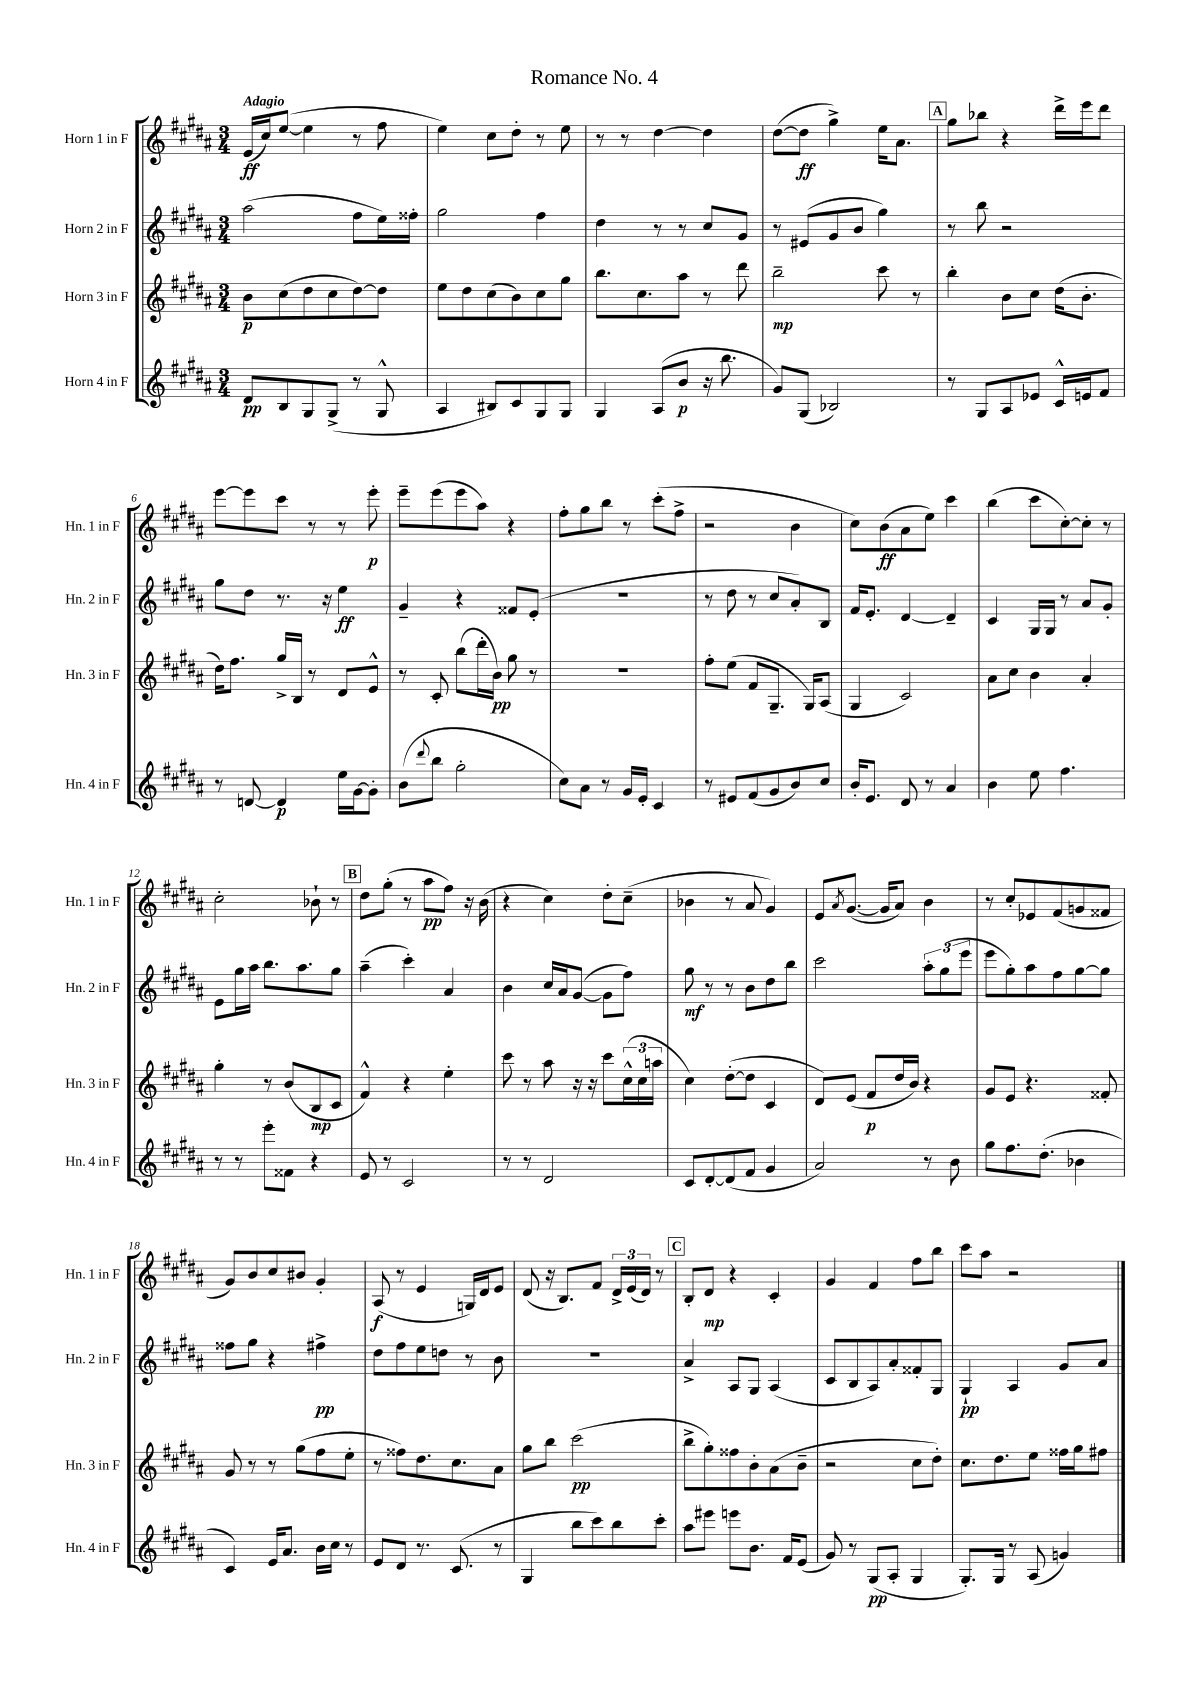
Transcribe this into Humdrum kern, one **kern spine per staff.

**kern	**kern	**kern	**kern
*staff4	*staff3	*staff2	*staff1
*clefG2	*clefG2	*clefG2	*clefG2
*k[f#c#g#d#a#]	*k[f#c#g#d#a#]	*k[f#c#g#d#a#]	*k[f#c#g#d#a#]
*M3/4	*M3/4	*M3/4	*M3/4
8d#	8b	(2aa#	(16e
.	.	.	16cc#)
8B	(8cc#	.	([8ee
8G#	8dd#	.	4ee]
(8G#^	8cc#	.	.
8r	[8dd#)	8ff#	8r
8G#^^	8dd#]	16ee)	8ff#
.	.	16ff##'	.
=	=	=	=
4A#	8ee	2gg#	4ee)
.	8dd#	.	.
8B#)	(8cc#	.	8cc#
8c#	8b)	.	8dd#'
8G#	8cc#	4ff#	8r
8G#	8gg#	.	8ee
=	=	=	=
4G#	8.bb	4dd#	8r
.	.	.	8r
.	8.cc#	.	.
(8A#	.	8r	[4dd#
8b	8aa#	8r	.
16r	8r	8cc#	4dd#]
8.bb	.	.	.
.	8ddd#	8g#	.
=	=	=	=
8g#)	2bb~	8r	([8dd#
(8G#	.	(8e#	8dd#]
2B-)	.	8g#	4gg#^)
.	.	8b	.
.	8ccc#	4gg#)	16ee
.	.	.	8.a#
.	8r	.	.
=	=	=	=
8r	4bb'	8r	8gg#
8G#	.	8bb	8bb-
8A#	8b	2r	4r
8e-	8cc#	.	.
16c#^^	(16dd#	.	16ddd#^
16e	8.b'	.	16eee
8f#	.	.	8ddd#
=	=	=	=
8r	16dd#)	8gg#	[8eee
.	8.ff#	.	.
[8d	.	8dd#	8eee]
4d]	16gg#^	8.r	8ccc#
.	16B	.	.
.	8r	.	8r
.	.	16r	.
16ee	8d#	4ee	8r
[16g#	.	.	.
8g#']	8e^^	.	8eee'
=	=	=	=
(8b	8r	4g#~	8eee~
8qqddd#	.	.	.
8bb	8c#'	.	(8eee
2gg#'	(8bb	4r	8eee
.	16ddd#'	.	8aa#)
.	16b)	.	.
.	8gg#	8f##	4r
.	8r	(8e'	.
=	=	=	=
8cc#)	2.r	2.r	8ff#'
8a#	.	.	8gg#
8r	.	.	8bb
16g#	.	.	8r
16e'	.	.	.
4c#	.	.	(8ccc#'
.	.	.	8ff#^
=	=	=	=
8r	8ff#'	8r	2r
8e#	(8ee	8dd#	.
(8f#	8f#	8r	.
8g#	8.G#~	8cc#	.
8b)	.	8a#')	4b
.	16G#)	.	.
8cc#	(8A#	8B	.
=	=	=	=
16b'	4G#	16f#	8cc#)
8.e	.	8.e'	.
.	.	.	(8b
8d#	2c#)	[4d#	8a#
8r	.	.	8ee)
4a#	.	4d#~]	4ccc#
=	=	=	=
4b	8a#	4c#	(4bb
.	8cc#	.	.
8ee	4b	16G#	8ccc#
.	.	16G#	.
4.ff#	.	8r	[8cc#')
.	4a#'	8a#	8cc#']
.	.	8g#'	8r
=	=	=	=
8r	4gg#'	8e	2cc#'
8r	.	16gg#	.
.	.	16aa#	.
8eee'	8r	8.bb	.
8f##	(8b	.	.
.	.	8.aa#	.
4r	8B	.	8b-`
.	8c#	8gg#	8r
=	=	=	=
8e	4f#^^)	(4aa#~	8dd#
8r	.	.	(8gg#'
2c#	4r	4ccc#')	8r
.	.	.	8aa#
.	4ee'	4a#	8ff#)
.	.	.	16r
.	.	.	(16b
=	=	=	=
8r	8ccc#	4b	4r
8r	8r	.	.
2d#	8aa#	16cc#	4cc#)
.	.	16a#	.
.	16r	([8g#	.
.	16r	.	.
.	8ccc#	8g#]	8dd#'
.	(24cc#^^	8ff#)	(8cc#~
.	24cc#	.	.
.	24aa	.	.
=	=	=	=
8c#	4cc#)	8gg#	4b-
[8d#'	.	8r	.
(8d#]	([8dd#'	8r	8r
8f#	8dd#]	8b	8a#
4g#	4c#	8dd#	4g#)
.	.	8bb	.
=	=	=	=
2a#)	8d#)	2ccc#	8e
.	.	.	8qa#
.	(8e	.	([8.g#
.	8f#	.	.
.	.	.	16g#]
.	16dd#	.	8a#)
.	16b)	.	.
8r	4r	12aa#'	4b
.	.	(12gg#	.
8b	.	.	.
.	.	12eee	.
=	=	=	=
8gg#	8g#	8eee	8r
8.ff#	8e	8gg#')	8cc#'
.	4.r	8aa#	8e-
(8.dd#'	.	.	.
.	.	8ff#	(8f#
4b-	.	[8gg#	8g
.	8f##'	8gg#]	8f##
=	=	=	=
4c#)	8g#	8ff##	8g#)
.	8r	8gg#	8b
16e	8r	4r	8cc#
8.a#	.	.	.
.	(8gg#	.	8b#
16b	8ff#	4ff#^	4g#'
16cc#	.	.	.
8r	8ee'	.	.
=	=	=	=
8e	8r	8dd#	(8A#
8d#	8ff##)	8ff#	8r
8.r	8.dd#	8ee	4e
.	.	8dd	.
(8.c#	8.cc#	.	.
.	.	8r	16G)
.	.	.	16d#
8r	8a#	8b	8e
=	=	=	=
4G#	8gg#	2.r	(8d#
.	8bb	.	16r
.	.	.	8.B)
8bb	(2ccc#	.	.
8ccc#)	.	.	8f#
8bb	.	.	24d#^
.	.	.	(24e
.	.	.	24d#)
8ccc#'	.	.	8r
=	=	=	=
8aa#	8bb^	4a#^	8B'
8eee#	8gg#')	.	8d#
8eee	8ff##	8A#	4r
8.b	8b'	8G#	.
.	(8a#	(4A#	4c#'
16f#	.	.	.
(8e	8b~	.	.
=	=	=	=
8g#)	2r	8c#	4g#
8r	.	8B	.
(8G#	.	8A#)	4f#
8A#'	.	8a#'	.
4G#	8cc#	8f##'	8ff#
.	8dd#')	8G#	8bb
=	=	=	=
8.G#')	8.cc#	4G#`	8ccc#
.	.	.	8aa#
16G#	8.dd#	.	.
8r	.	4A#	2r
(8A#	8ee	.	.
4g)	16ff##	8g#	.
.	16gg#	.	.
.	8ff#	8a#	.
==	==	==	==
*-	*-	*-	*-
